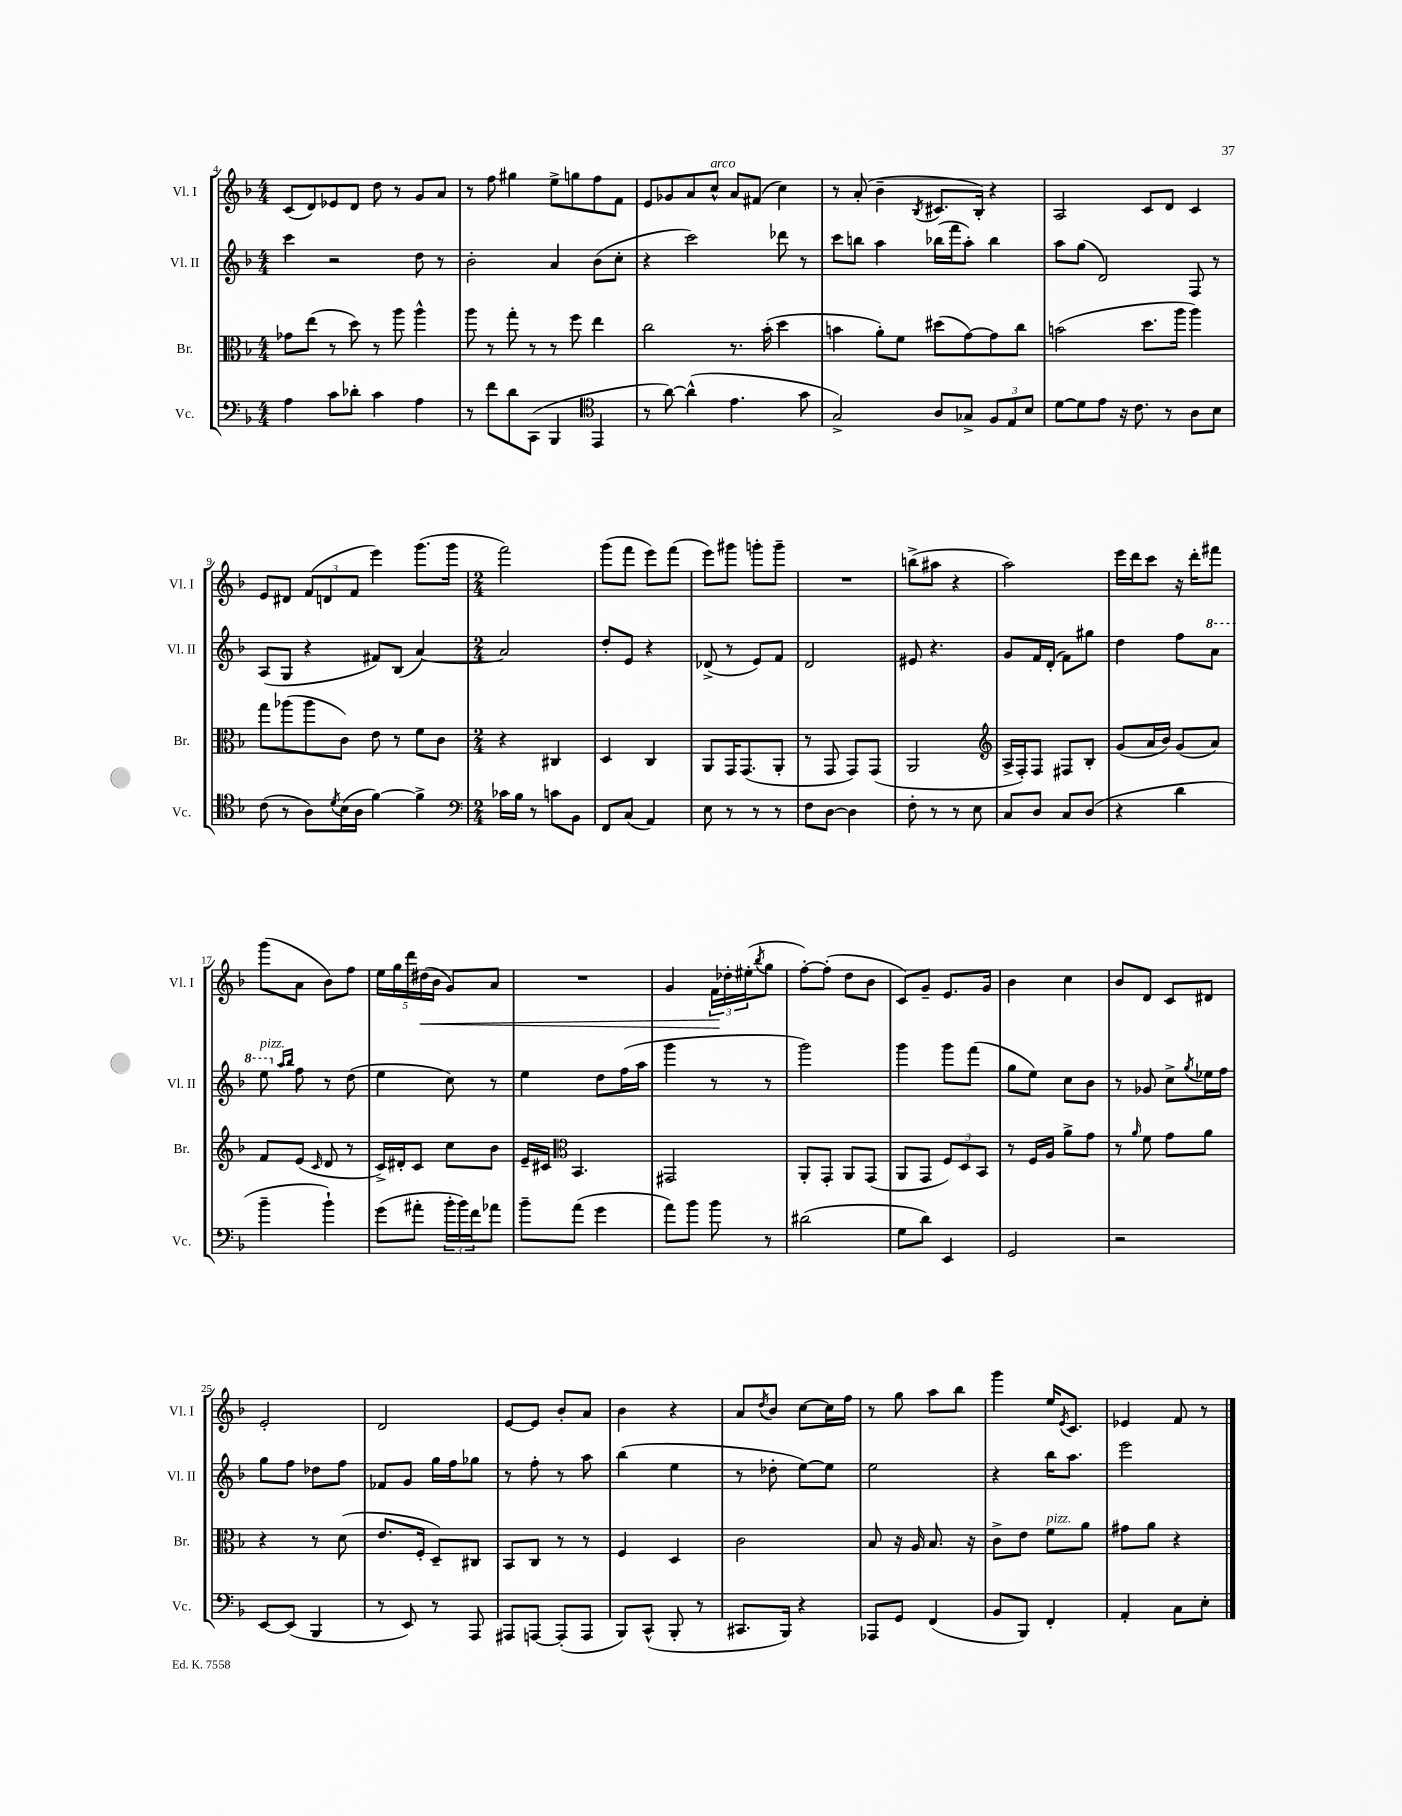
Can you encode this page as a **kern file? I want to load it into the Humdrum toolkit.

**kern	**kern	**kern	**kern	**dynam
*part4	*part3	*part2	*part1	*part1
*staff4	*staff3	*staff2	*staff1	*staff1
*I"Vc.	*I"Br.	*I"Vl. II	*I"Vl. I	*
*I'Vc.	*I'Br.	*I'Vl. II	*I'Vl. I	*
*clefF4	*clefC3	*clefG2	*clefG2	*
*k[b-]	*k[b-]	*k[b-]	*k[b-]	*
*M4/4	*M4/4	*M4/4	*M4/4	*
=4	=4	=4	=4	=4
4A\	8g-X\L	4ccc\	(8c/L	.
.	(8ee\J	.	8d/)	.
8c\L	8r	2r	8e-X/	.
8d-X'\J	8dd\)	.	8d/J	.
4c\	8r	.	8dd\	.
.	8aa\	.	8r	.
4A\	4aa^^\	8dd\	8g/L	.
.	.	8r	8a/J	.
=5	=5	=5	=5	=5
8r	8aa\	2b-'\	8r	.
8f\L	8r	.	8ff\	.
8d\	8gg'\	.	4gg#X\	.
(8CC\J	8r	.	.	.
4BBB-/	8r	4a/	8ee^\L	.
.	8ff\	.	8ggn\	.
*clefC4	*	*	*	*
4EE/	4ee\	(8b-\L	8ff\	.
.	.	8cc'\J	8f\J	.
=6	=6	=6	=6	=6
8r	2cc\	4r	8e/L	.
[8a\)	.	.	8g-X/	.
(4a^^\]	.	2ccc\)	8a/	.
!	!	!	!LO:TX:a:i:t=arco	!
.	.	.	8cc^^/J	.
4.e\	8.r	.	8a/L	.
.	.	.	(8f#X/J	.
.	(16b-'\	.	.	.
.	4dd\	8ddd-X\	4cc\)	.
8g\	.	8r	.	.
=7	=7	=7	=7	=7
2G^/)	4bn\	8ccc\L	8r	.
.	.	8bbn\J	(8a'/	.
.	8a'\L)	4aa\	4b-~\	.
.	8f\J	.	.	.
.	.	.	8qB-/	.
8A/L	(8dd#X\L	(16bb-X\LL	8.c#X/L	.
.	.	16fff\J	.	.
8G-X^/J	[8g\)	8aa'\J)	.	.
.	.	.	16B-'/Jk)	.
12F/L	8g\]	4bb-\	4r	.
12E/	.	.	.	.
.	8cc\J	.	.	.
12B-/J	.	.	.	.
=8	=8	=8	=8	=8
[8d\L	(2bn\	8aa\L	2A/	.
8d\]	.	(8gg\J	.	.
8e\J	.	2d/)	.	.
16r	.	.	.	.
8.c\	.	.	.	.
.	8.dd\L	.	8c/L	.
8r	.	.	8d/J	.
.	16aa\Jk	.	.	.
8A\L	4aa\)	8F/	4c/	.
8B-\J	.	8r	.	.
!!LO:LB:g=z
=9	=9	=9	=9	=9
(8c\	8gg\L	(8A/L	8e/L	.
8r	(8aa-X\	8G/J	8d#X/J	.
8A\L)	8aa-\	4r	(12f/L	.
.	.	.	12dn/	.
8qd/	.	.	.	.
(16B-\L	8c\J)	.	.	.
.	.	.	12f/J	.
16A\JJ	.	.	.	.
[4f\)	8e\	8f#X/L)	4eee\)	.
.	8r	(8B-/J	.	.
4f^\]	8f\L	[4a/)	(8.ggg\L	.
.	8c\J	.	.	.
.	.	.	16ggg\Jk	.
=10	=10	=10	=10	=10
*clefF4	*	*	*	*
*M2/4	*M2/4	*M2/4	*M2/4	*
16c-X\LL	4r	2a/]	2fff\)	.
16B-\JJ	.	.	.	.
8r	.	.	.	.
8cn\L	4C#X/	.	.	.
8BB-\J	.	.	.	.
=11	=11	=11	=11	=11
8FF/L	4D/	8dd'/L	(8ggg\L	.
(8C/J	.	8e/J	8fff\J	.
4AA/)	4C/	4r	8eee\L)	.
.	.	.	(8fff\J	.
=12	=12	=12	=12	=12
8E\	8AA/L	(8d-X^/	8eee\L)	.
8r	16GG/K	8r	8ggg#X\J	.
.	(8.GG/	.	.	.
8r	.	8e/L)	8gggn'\L	.
8r	8AA'/J	8f/J	8ggg~\J	.
=13	=13	=13	=13	=13
8F\L	8r	2d/	2r	.
[8D\J	8GG/	.	.	.
4D\]	8GG/L)	.	.	.
.	(8GG/J	.	.	.
=14	=14	=14	=14	=14
8F'\	2AA/	8e#X/	(8bbn^\L	.
8r	.	4.r	8aa#X\J	.
8r	.	.	4r	.
8E\	.	.	.	.
=15	=15	=15	=15	=15
*	*clefG2	*	*	*
8C/L	16A^/LL	8g/L	2aa\)	.
.	16F'/J)	.	.	.
8D/J	8F/J	16f/L	.	.
.	.	(16d'/JJ	.	.
8C/L	8F#X/L	8f\L)	.	.
(8D/J	8B-'/J	8gg#X\J	.	.
=16	=16	=16	=16	=16
4r	(8g/L	4dd\	16eee\LL	.
.	.	.	16ddd\J	.
.	16a/L	.	8ccc\J	.
.	16b-/JJ)	.	.	.
4d\	(8g/L	8ff\L	16r	.
.	.	.	16ddd'\KL	.
*	*	*8va	*	*
.	8a/J)	8aa\J	8fff#X\J	.
!!LO:LB:g=z
=17	=17	=17	=17	=17
!	!	!LO:TX:a:i:t=pizz.	!	!
4b-~\	8f/L	8eee\	(8ggg\L	.
*	*	*X8va	*	*
.	.	16qqaa/LL	.	.
.	.	16qqbb-/JJ	.	.
.	(8e/J	8ff\	8a\J	.
.	16qqc/	.	.	.
4b-`\)	8d/	8r	8b-\L)	.
.	8r	(8dd\	8ff\J	.
=18	=18	=18	=18	=18
(8g\L	16c^/LL)	4ee\	20ee\LL	.
.	.	.	20gg\	.
.	16d#X'/J	.	.	.
.	.	.	20ddd\	.
8a#X'\J	8c/J	.	.	.
!	!	!	!	!LO:HP:b
.	.	.	(20dd#X\	<
.	.	.	20b-\JJ	.
24b-'\LL	8cc\L	8cc\)	8g/L)	.
24b-\)	.	.	.	.
24f\J	.	.	.	.
8a-X\J	8b-\J	8r	8a/J	.
=19	=19	=19	=19	=19
8b-~\L	16e~/LL	4ee\	2r	.
.	16c#X/JJ	.	.	.
*	*clefC3	*	*	*
(8a\J	4.BB-/	.	.	.
4g\	.	8dd\L	.	.
.	.	(16ff\L	.	.
.	.	16aa\JJ	.	.
=20	=20	=20	=20	=20
8a\L)	2GG#X/	4ggg\	4g/	.
8b-\J	.	.	.	.
8b-\	.	8r	24f\LL	.
.	.	.	24dd-X'\	[
.	.	.	(24ee#X'\J	.
.	.	.	8qbb-/	.
8r	.	8r	8gg\J	.
=21	=21	=21	=21	=21
(2d#X\	8AA'/L	2ggg\)	[8ff'\L)	.
.	8GG'/J	.	(8ff'\J]	.
.	8AA/L	.	8dd\L	.
.	(8GG/J	.	8b-\J	.
=22	=22	=22	=22	=22
8G\L	8AA/L	4ggg\	8c/L)	.
8d\J)	8GG/J	.	8g~/J	.
4EE/	12F/L)	8ggg\L	8.e/L	.
.	12D/	.	.	.
.	.	(8fff\J	.	.
.	12BB-/J	.	.	.
.	.	.	16g/Jk	.
=23	=23	=23	=23	=23
2GG/	8r	8gg\L	4b-\	.
.	16F/LL	8ee\J)	.	.
.	16A/JJ	.	.	.
.	8a^\L	8cc\L	4cc\	.
.	8g\J	8b-\J	.	.
=24	=24	=24	=24	=24
2r	8r	8r	8b-/L	.
.	16qqa/	.	.	.
.	8f\	8g-X/	8d/J	.
.	8g\L	8cc^\L	8c/L	.
.	.	8qgg/	.	.
.	8a\J	16ee-X\L	8d#X/J	.
.	.	16ff\JJ	.	.
!!LO:LB:g=z
=25	=25	=25	=25	=25
[8EE/L	4r	8gg\L	2e'/	.
(8EE/J]	.	8ff\J	.	.
4BBB-/	8r	8dd-X\L	.	.
.	(8d\	8ff\J	.	.
=26	=26	=26	=26	=26
8r	8.e/L	8f-X/L	2d/	.
8EE/)	.	8g/J	.	.
.	16F'/Jk	.	.	.
8r	8D~/L)	16gg\LL	.	.
.	.	16ff\J	.	.
8AAA/	8C#X/J	8gg-X\J	.	.
=27	=27	=27	=27	=27
8AAA#X/L	8BB-/L	8r	[8e/L	.
[8AAAn/J	8C/J	8ff'\	8e/J]	.
(8AAA'/L]	8r	8r	8b-'/L	.
8AAA/J	8r	8aa\	8a/J	.
=28	=28	=28	=28	=28
8BBB-/L)	4F/	(4bb-\	4b-\	.
(8CC^^/J	.	.	.	.
8BBB-'/	4D/	4ee\	4r	.
8r	.	.	.	.
=29	=29	=29	=29	=29
8.CC#X/L	2c\	8r	8a/L	.
.	.	.	8qdd/	.
.	.	8dd-X'\	8b-/J	.
16BBB-/Jk)	.	.	.	.
4r	.	[8ee\L)	[8cc\L	.
.	.	8ee\J]	16cc\L]	.
.	.	.	16ff\JJ	.
=30	=30	=30	=30	=30
8AAA-X/L	8B-/	2ee\	8r	.
8GG/J	16r	.	8gg\	.
.	16A/	.	.	.
(4FF/	8.B-/	.	8aa\L	.
.	.	.	8bb-\J	.
.	16r	.	.	.
=31	=31	=31	=31	=31
8BB-/L	8c^\L	4r	4ggg\	.
8BBB-/J)	8e\J	.	.	.
!	!LO:TX:a:i:t=pizz.	!	!	!
4FF'/	8f\L	16bb-\KL	16ee/KL	.
.	.	.	8qe/	.
.	.	8.aa\J	8.c/J	.
.	8a\J	.	.	.
=32	=32	=32	=32	=32
4AA'/	8g#X\L	2eee\	4e-X/	.
.	8a\J	.	.	.
8C\L	4r	.	8f/	.
8E'\J	.	.	8r	.
==	==	==	==	==
*-	*-	*-	*-	*-
